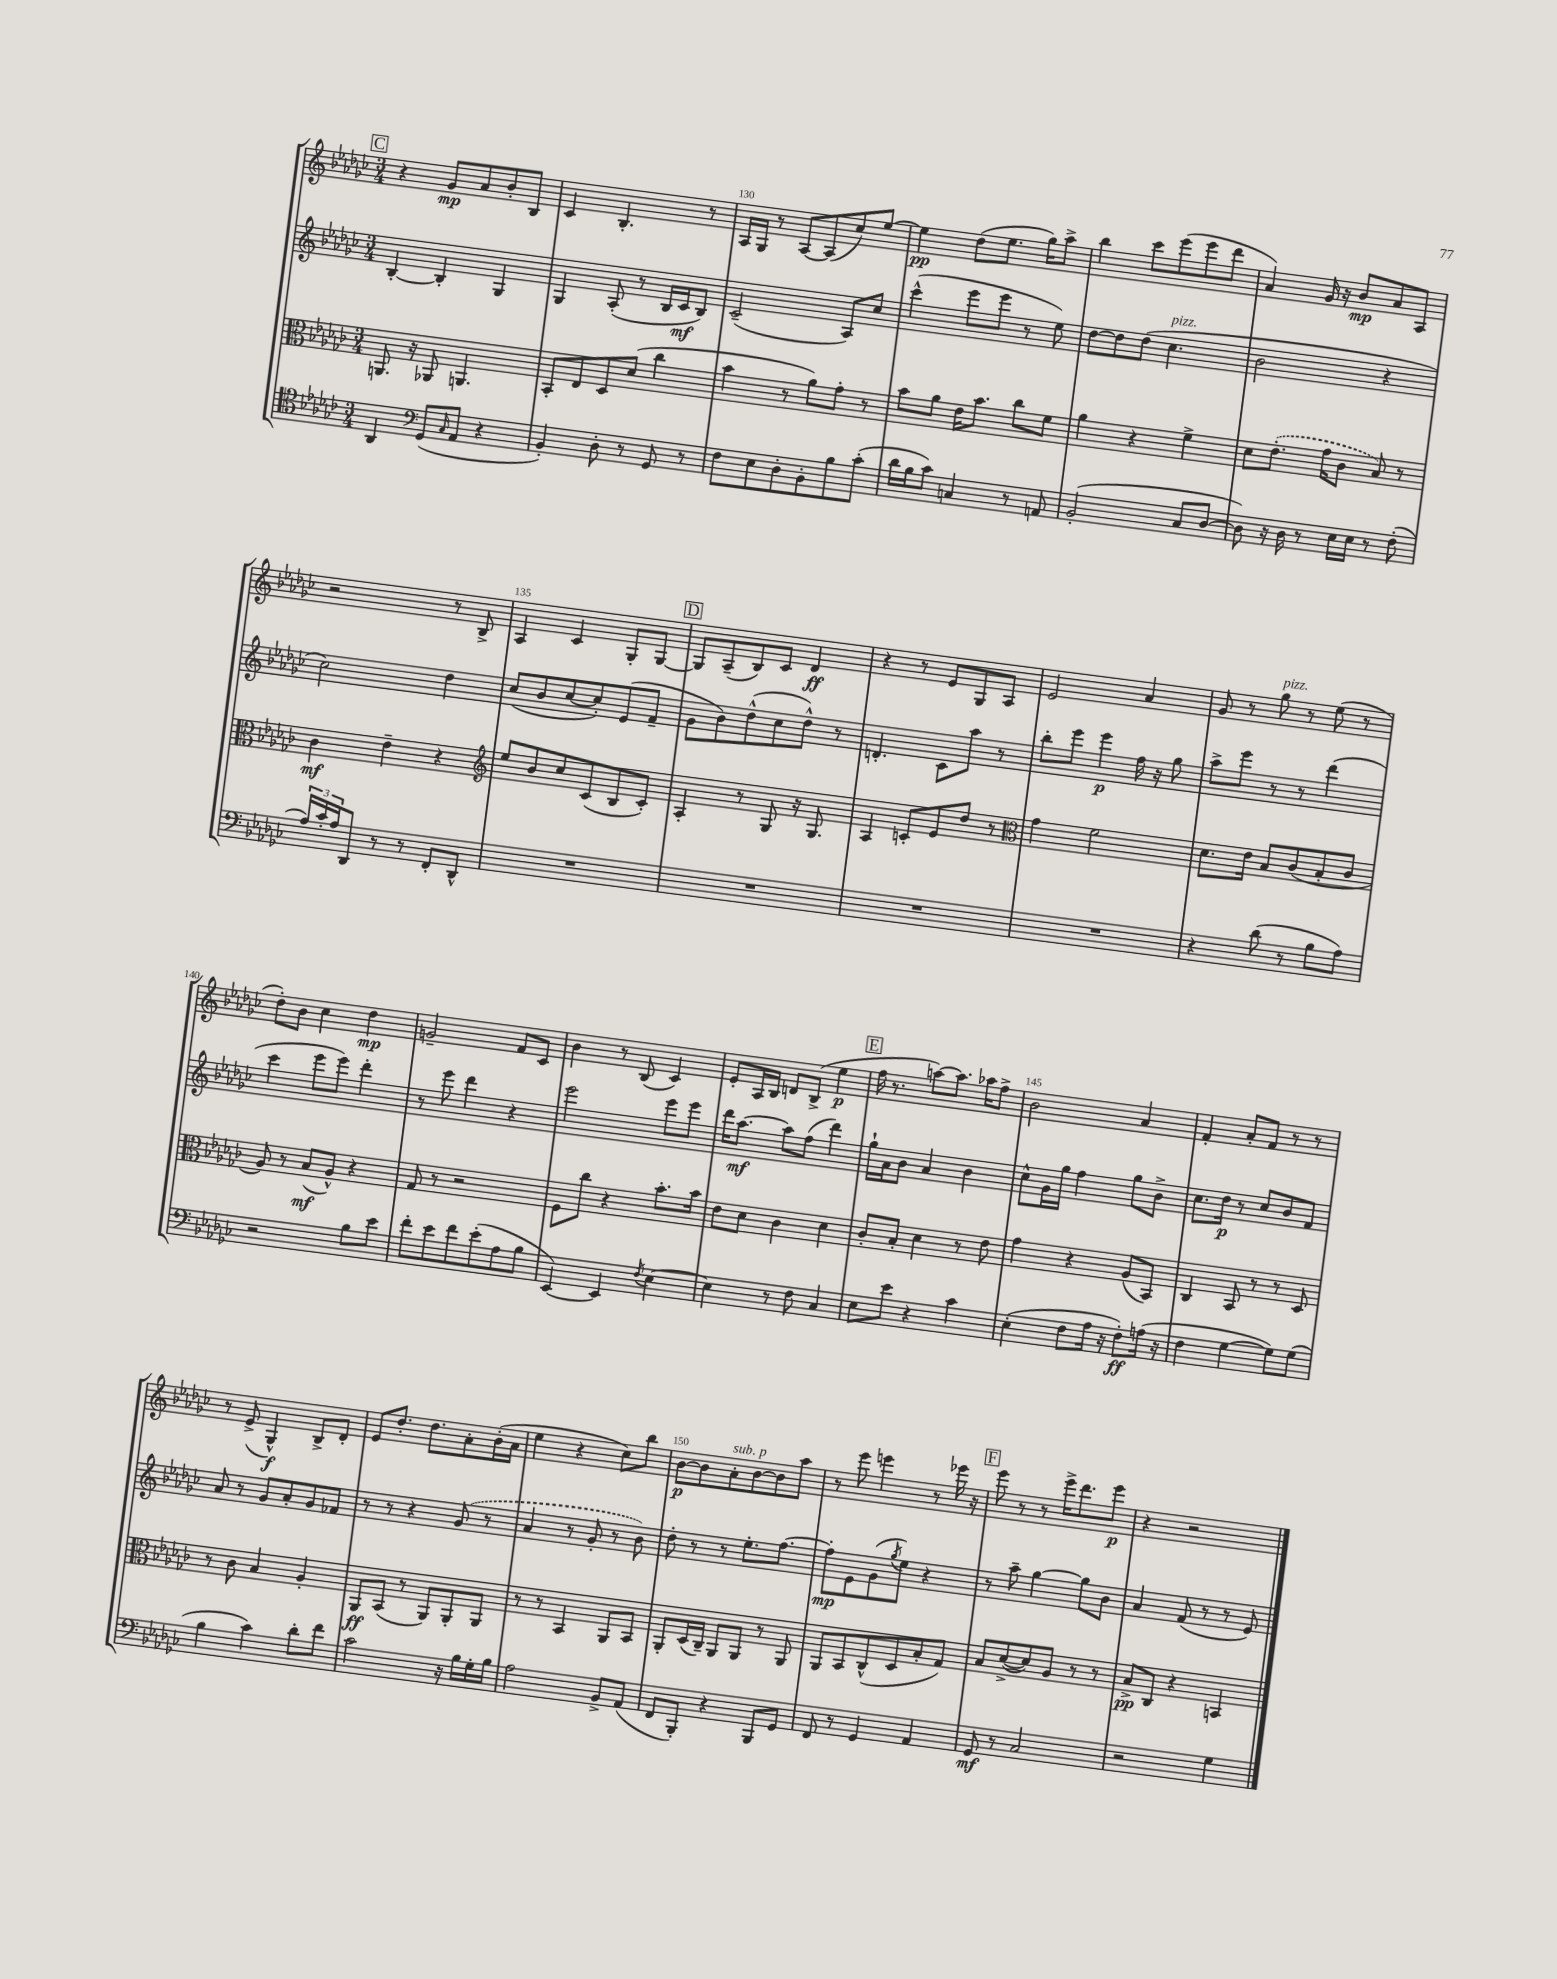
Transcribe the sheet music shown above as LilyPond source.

<<
\new StaffGroup <<
\new Staff = "s0" {
    \clef treble \key ges \major \numericTimeSignature \time 3/4
    \mark \markup { \box "C" } r4 ges'8\mp aes'8 bes'8-. bes8 |
    ces'4 bes4.-. r8 |
    aes16 ges16 r8 aes8~ aes8( ces''8) ees''8~ |
    ees''4\pp des''8( ees''8. ges''16) aes''8-> |
    bes''4 ces'''8 ees'''8( ees'''8 des'''8 |
    aes'4) ges'16 r16 bes'8\mp aes'8 aes8 |
    r2 r8 bes8-> |
    aes4 ces'4 ges8-. ges8~ |
    \mark \markup { \box "D" } ges8 aes8--( bes8) ces'8 des'4\ff |
    r4 r8 ees'8 ges8 aes8 |
    ees'2 aes'4 |
    ges'8 r8 ges''8^\markup { \italic "pizz." } r8 ees''8( r8 |
    des''8-.) bes'8 ces''4 des''4\mp |
    g'2-- f'8 ces'8 |
    bes'4 r8 bes8( ces'4) |
    ees'8-. aes16 bes16 d'8 bes8->( ees''4\p |
    \mark \markup { \box "E" } f''16 r8. a''8~) a''8. aes''16 f''8-> |
    bes'2 aes'4 |
    f'4-. aes'8-. f'8 r8 r8 |
    r8 ees'8->( ges4-^\f) bes8-> des'8-. |
    ees'8 des''8.-. des''8. aes'8-. bes'16-.( aes'16 |
    ees''4 r4 ces''8) bes''8 |
    bes'8~\p bes'8 aes'8-.^\markup { \italic "sub. p" } bes'8~ bes'8 aes''8 |
    r8 ees'''8 e'''4 r8 ees'''16 r16 |
    \mark \markup { \box "F" } ees'''8 r8 r8 ees'''16-> des'''8. ees'''8\p |
    r4 r2 \bar "|." |
}
\new Staff = "s1" {
    \clef treble \key ges \major \numericTimeSignature \time 3/4
    \mark \markup { \box "C" } bes4~-. bes4-. ges4 |
    ges4 aes8-.( r8 bes16 ces'16\mf bes8) |
    ces'2--( aes8) ces''8 |
    ces'''4-^( ees'''8 ees'''8 r8 ees''8) |
    des''8~ des''8 des''8( ces''4.^\markup { \italic "pizz." } |
    bes'2 r4 |
    ces''2) des''4 |
    ces''8( bes'8 ces''8~ ces''8-.) ees'8( f'8-- |
    \mark \markup { \box "D" } ges'8 bes'8) des''8-^( ces''8 des''8-^) r8 |
    d'4.-. ces'8 aes''8 r8 |
    bes''8-. ees'''8 ees'''4\p f''16 r16 ges''8 |
    aes''8-> ees'''8 r8 r8 des'''4( |
    ces'''4 ees'''8 ees'''8) des'''4-. |
    r8 ees'''8 des'''4 r4 |
    ees'''2 ees'''8 ees'''8 |
    des'''16 aes''8.~\mf aes''8 f''8( des'''4) |
    \mark \markup { \box "E" } ges''16-! aes'16 bes'8 aes'4 bes'4 |
    ces''8-^ ges'16 ges''16 f''4 ges''8 bes'8-> |
    ces''8. des''16\p r8 ces''8 bes'8 f'8 |
    aes'8 r8 ges'8 aes'8-. ges'8 fes'8 |
    r8 r8 r4 \once \slurDashed ges'8( r8 |
    aes'4 r8 ges'8-. r8 bes'8) |
    des''8-. r8 r8 ees''8.-. f''8.~ |
    f''8-.\mp ees'8 ges'8( \acciaccatura { ges''8 } ees''8) r4 |
    \mark \markup { \box "F" } r8 aes''8-- ges''4~ ges''8 bes'8 |
    aes'4 f'8( r8 r8 ees'8) \bar "|." |
}
\new Staff = "s2" {
    \clef alto \key ges \major \numericTimeSignature \time 3/4
    \mark \markup { \box "C" } a,8. r16 aes,8 a,4. |
    bes,8-. ees8 des8 des'8( ces''4 |
    bes'4 r8 aes'8) ges'8-. r8 |
    bes'8 aes'8 ees'16 bes'8. ces''8 f'8 |
    aes'4 r4 f'4-> |
    des'8 \once \slurDashed ees'8.-.( ges'16 ces'8 bes8) r8 |
    ces'4\mf ees'4-- r4 |
    \clef treble ees''8 bes'8 ces''8 ces'8( bes8 ces'8-.) |
    \mark \markup { \box "D" } aes4-. r8 ges8 r16 ges8. |
    aes4 c'8-. ees'8 des''8 r8 |
    \clef alto ges'4 f'2 |
    des'8. ees'16 bes8 ces'8( bes8-. ces'8 |
    aes8) r8 bes8\mf( aes8-^) r4 |
    ges8 r8 r2 |
    f8 ces''8 r4 bes'8.-. bes'16 |
    ees'8 des'8 ces'4 des'4 |
    \mark \markup { \box "E" } ces'8-. bes8-. des'4 r8 ees'8 |
    ges'4 r4 aes8( bes,8) |
    ces4 bes,8 r8 r8 des8 |
    r8 ces'8 bes4 aes4-. |
    aes,8\ff bes,8( r8 aes,8) aes,8-. aes,8 |
    r8 r8 bes,4 aes,8 bes,8 |
    aes,8-. des16( ces16--) aes,8 aes,8 r8 aes,8 |
    aes,8 bes,8 ces8-^( des8 bes8-. ges8) |
    \mark \markup { \box "F" } bes8 des'8~->( des'8) aes8 r8 r8 |
    bes8->\pp ces8 r4 b,4 \bar "|." |
}
\new Staff = "s3" {
    \clef tenor \key ges \major \numericTimeSignature \time 3/4
    \mark \markup { \box "C" } aes,4 \clef bass ges,8( \grace { ces16 } aes,8 r4 |
    bes,4-.) des8-. r8 ges,8 r8 |
    f8 ees8 des8-. bes,8-. bes8 ces'8-.( |
    des'16 bes16 ces'8) c4 r8 a,8 |
    bes,2-.( ces8 des8~ |
    des8) r16 des16 r8 ees16 ees16 r8 f8-.( |
    \tuplet 3/2 { aes16) ces'16-. aes16 } des,8 r8 r8 f,8-. des,8-^ |
    R2. |
    \mark \markup { \box "D" } R2. |
    R2. |
    R2. |
    r4 des'8( r8 bes8 aes8) |
    r2 bes8 ees'8 |
    f'8-. ees'8 f'8 ees'8-.( aes8 bes8 |
    ees,4~) ees,4 \acciaccatura { f8 } ees4~ |
    ees4 r8 f8 ces4 |
    \mark \markup { \box "E" } ees8 ees'8 r4 ces'4 |
    ees4-.( f8 aes16 r16 f8-.\ff) a16( r16 |
    f4 ges4~ ges8) ges8( |
    bes4 ces'4) des'8-. f'8 |
    ces'2 r16 bes16 ges16-. bes16 |
    aes2 bes,8-> aes,8( |
    f,8 bes,,8-.) r4 bes,,8 ges,8 |
    f,8 r8 ges,4 aes,4 |
    \mark \markup { \box "F" } ges,8\mf r8 ces2 |
    r2 ges4 \bar "|." |
}
>>
>>
\layout { \context { \Score currentBarNumber = #128 \override BarNumber.break-visibility = ##(#f #t #t) barNumberVisibility = #(every-nth-bar-number-visible 5) } }
